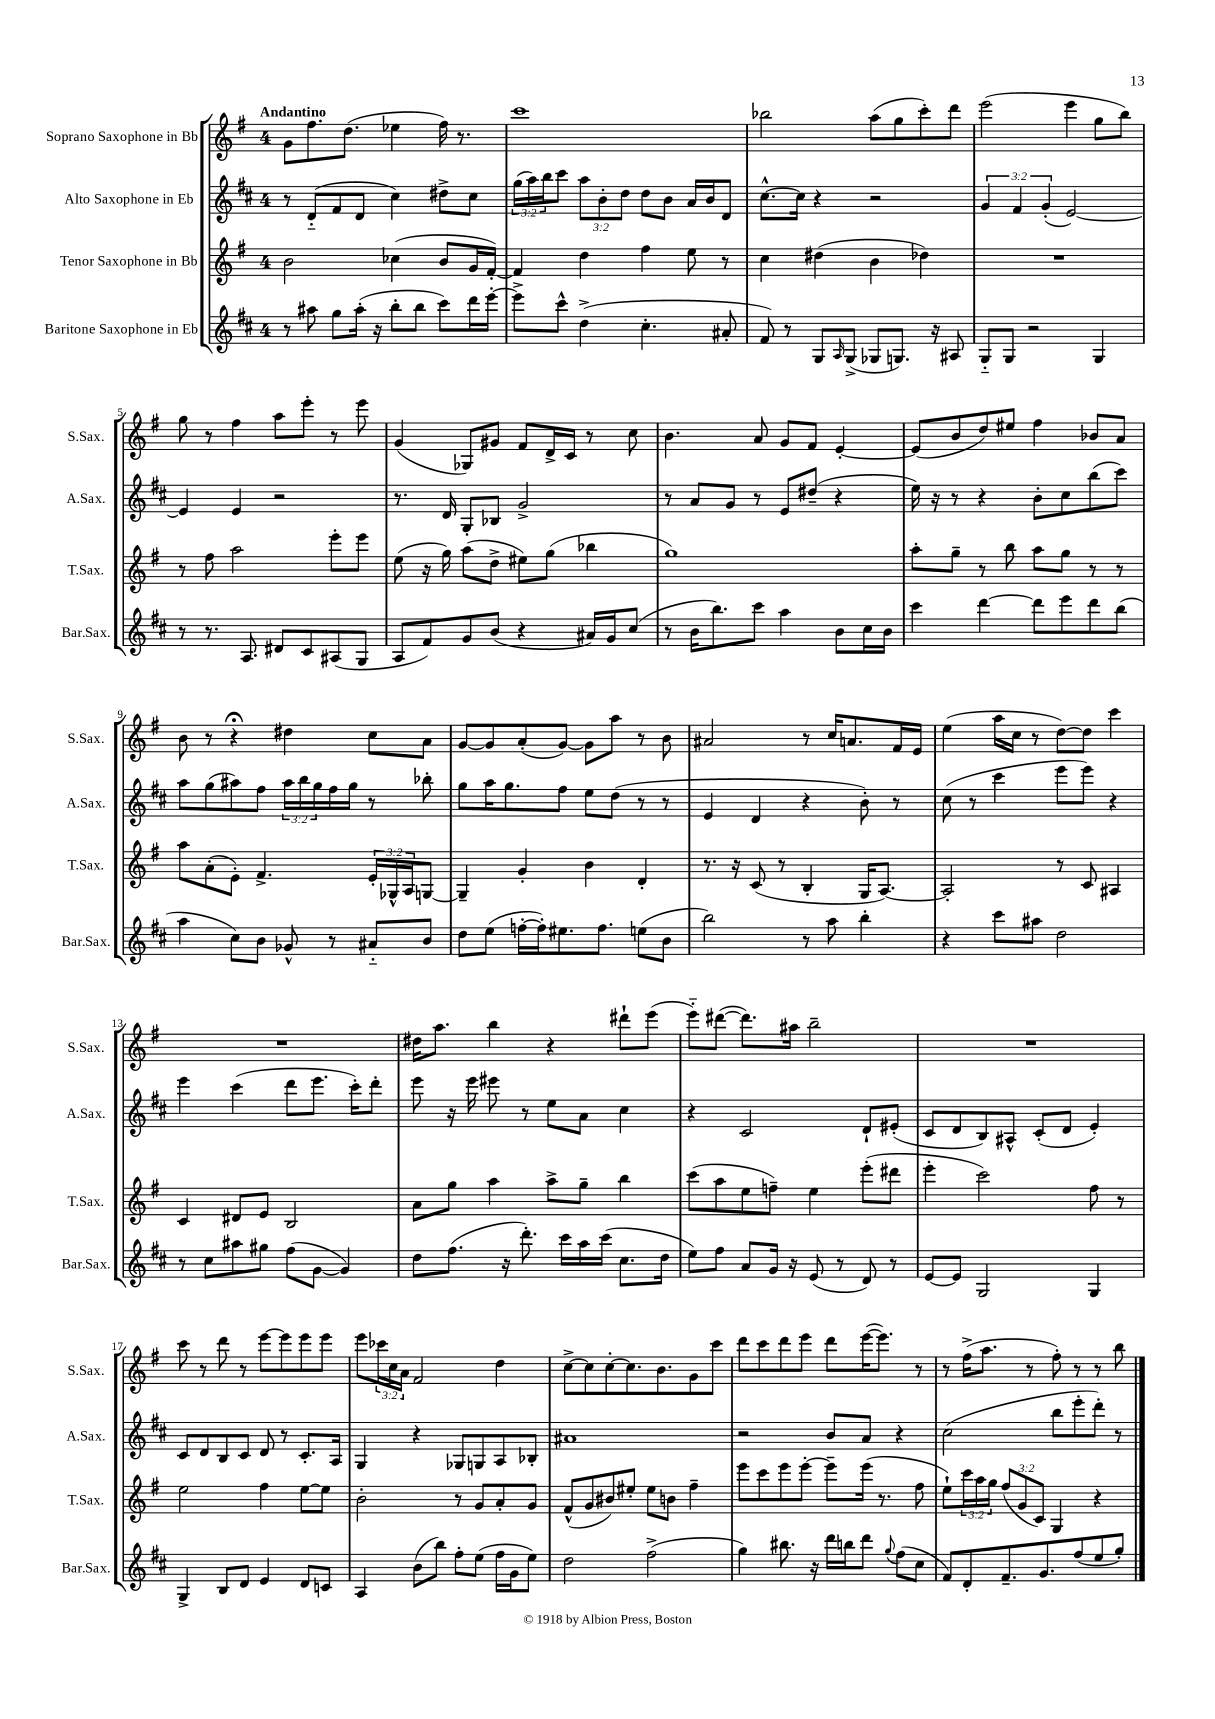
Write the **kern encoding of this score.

**kern	**kern	**kern	**kern
*staff4	*staff3	*staff2	*staff1
*clefG2	*clefG2	*clefG2	*clefG2
*k[f#c#]	*k[f#]	*k[f#c#]	*k[f#]
*M4/4	*M4/4	*M4/4	*M4/4
8r	2b	8r	8g
8aa#	.	(8d'~	8.ff#
8gg	.	8f#	.
.	.	.	(8.dd
(16aa#'	.	8d	.
16r	.	.	.
8bb'	(4cc-	4cc#)	4ee-
8bb	.	.	.
8ccc#)	8b	8dd#^	16ff#)
.	.	.	8.r
16ddd	16g	8cc#	.
[16eee'	[16f#')	.	.
=	=	=	=
8eee^]	4f#]	(24gg	1ccc
.	.	24aa)	.
.	.	24bb	.
8ccc#^^	.	8ccc#	.
(4dd^	4dd	12aa	.
.	.	12b'	.
.	.	12dd	.
4.cc#'	4ff#	8dd	.
.	.	8b	.
.	8ee	16a	.
.	.	16b	.
8a#'	8r	8d	.
=	=	=	=
8f#)	4cc	[8.cc#^^	2bb-
8r	.	.	.
.	.	16cc#]	.
8G	(4dd#	4r	.
16qqA	.	.	.
(8G^	.	.	.
8G-	4b	2r	(8aa
8.G)	.	.	8gg
.	4dd-)	.	8ccc')
16r	.	.	.
8A#	.	.	8ddd
=	=	=	=
8G'~	1r	6g	(2eee
8G	.	.	.
.	.	6f#	.
2r	.	.	.
.	.	(6g'	.
.	.	[2e)	4eee
4G	.	.	8gg
.	.	.	8bb)
=	=	=	=
8r	8r	4e]	8gg
8.r	8ff#	.	8r
.	2aa	4e	4ff#
8.A	.	.	.
8d#	.	2r	8aa
8c#	.	.	8eee'
(8A#	8eee'	.	8r
8G	8eee	.	8eee
=	=	=	=
8A	(8ee	8.r	(4g
8f#)	16r	.	.
.	16gg)	16d	.
8g	(8aa	8G'	8G-)
(8b	8dd^	8B-	8g#
4r	8ee#)	2g^	8f#
.	(8gg	.	16d^
.	.	.	16c
16a#)	4bb-	.	8r
16g	.	.	.
(8cc#	.	.	8cc
=	=	=	=
8r	1gg)	8r	4.b
16b	.	8a	.
8.bb)	.	.	.
.	.	8g	.
8ccc#	.	8r	8a
4aa	.	8e	8g
.	.	(8dd#~	8f#
8b	.	4r	[4e'
16cc#	.	.	.
16b	.	.	.
=	=	=	=
4ccc#	8aa'	16ee)	(8e]
.	.	16r	.
.	8gg~	8r	8b
[4ddd	8r	4r	8dd)
.	8bb	.	8ee#
8ddd]	8aa	8b'	4ff#
8eee	8gg	8cc#	.
8ddd	8r	(8bb	8b-
(8bb	8r	8ccc#)	8a
=	=	=	=
4aa	8aa	8aa	8b
.	(8a'	(8gg	8r
8cc#)	8e')	8aa#)	4r;
8b	4.f#^	8ff#	.
8g-^^	.	24aa#	4dd#
.	.	24bb	.
.	.	24gg	.
8r	.	16ff#	.
.	.	16gg	.
8a#'~	24e'	8r	8cc
.	24G-^^	.	.
.	24A	.	.
8b	[8G	8bb-'	8a
=	=	=	=
8dd	4G~]	8gg	[8g
(8ee	.	16aa	8g]
.	.	8.gg	.
[16ff'	4g'	.	(8a'
16ff'])	.	.	.
8.ee#	.	8ff#	[8g)
.	4b	8ee	8g]
8.ff	.	.	.
.	.	(8dd	8aa
(8ee	4d'	8r	8r
8b	.	8r	8b
=	=	=	=
2bb)	8.r	4e	2a#
.	16r	.	.
.	(8c	4d	.
.	8r	.	.
8r	4B'	4r	8r
8aa	.	.	16cc
.	.	.	8.a
4bb'	16G	8b')	.
.	[8.A)	.	.
.	.	8r	16f#
.	.	.	16e
=	=	=	=
4r	2A']	(8cc#	(4ee
.	.	8r	.
8ccc#	.	4ccc#	16aa
.	.	.	16cc
8aa#	.	.	8r
2dd	8r	8eee	[8dd)
.	8c	8eee)	8dd]
.	4A#	4r	4ccc
=	=	=	=
8r	4c	4eee	1r
8cc#	.	.	.
8aa#	8d#	(4ccc#	.
8gg#	8e	.	.
(8ff#	2B	8ddd	.
[8g	.	8.eee	.
4g])	.	.	.
.	.	16ccc#')	.
.	.	8ddd'	.
=	=	=	=
8dd	8a	8eee	16dd#
.	.	.	8.aa
(8.ff#	8gg	16r	.
.	.	16eee	.
.	4aa	8eee#	4bb
16r	.	.	.
8.ddd')	.	8r	.
.	8aa^	8ee	4r
16ccc#	.	.	.
16aa	8gg~	8a	.
(16ccc#	.	.	.
8.cc#	4bb	4cc#	8ddd#`
.	.	.	(8eee
16dd	.	.	.
=	=	=	=
8ee)	(8ccc	4r	8eee'~)
8ff#	8aa	.	([8ddd#
8a	8ee	2c#	8.ddd#])
16g	8ff~)	.	.
16r	.	.	16aa#
(8e	4ee	.	2bb~
8r	.	.	.
8d)	(8eee'	8d`	.
8r	8ddd#	(8e#'	.
=	=	=	=
[8e	4eee'	8c#	1r
8e]	.	8d	.
2G	2ccc)	8B)	.
.	.	8A#^^	.
.	.	(8c#'	.
.	.	8d	.
4G	8ff#	4e')	.
.	8r	.	.
=	=	=	=
4G^	2ee	8c#	8ccc
.	.	8d	8r
8B	.	8B	8ddd
8d	.	8c#	8r
4e	4ff#	8d	[8eee
.	.	8r	8eee]
8d	[8ee	8.c#'	8eee
8c	8ee]	.	8eee
.	.	16A	.
=	=	=	=
4A	2b'	4G	8eee
.	.	.	24ccc-
.	.	.	24cc
.	.	.	24a
(8b	.	4r	2f#
8bb)	.	.	.
8ff#'	8r	8G-	.
(8ee	8g	8G	.
16ff#	8a'	8A	4dd
16g	.	.	.
8ee)	8g	8B-'	.
=	=	=	=
2dd	(8f#^^	1a#	[8cc^
.	8g	.	8cc]
.	8b#)	.	[8cc'
.	8ee#'	.	8.cc]
(2ff#^	8ee#	.	.
.	.	.	8.b
.	8b	.	.
.	4ff#~	.	8g
.	.	.	8ccc
=	=	=	=
4gg)	8eee	2r	8ddd
.	8ccc	.	8ccc
8.bb#	8eee	.	8ddd
.	[8eee'	.	8eee
16r	.	.	.
16ddd	8eee~]	8b	8ddd
16bb	.	.	.
8ddd	(16eee	8a	([16eee
.	8.r	.	8.eee])
8qqgg	.	.	.
(8ff#	.	4r	.
8cc#	8ff#	.	8r
=	=	=	=
8f#)	8ee`)	(2cc#	8r
8d'	24ccc	.	(16ff#^
.	24aa	.	.
.	.	.	8.aa
.	24gg	.	.
8.f#~	(12ff#	.	.
.	12g	.	.
.	.	.	8r
.	12c)	.	.
8.g	.	.	.
.	4G	8bb	8ff#')
(8ff#	.	8eee'	8r
8ee	4r	8ddd')	8r
8gg')	.	8r	8bb
==	==	==	==
*-	*-	*-	*-
